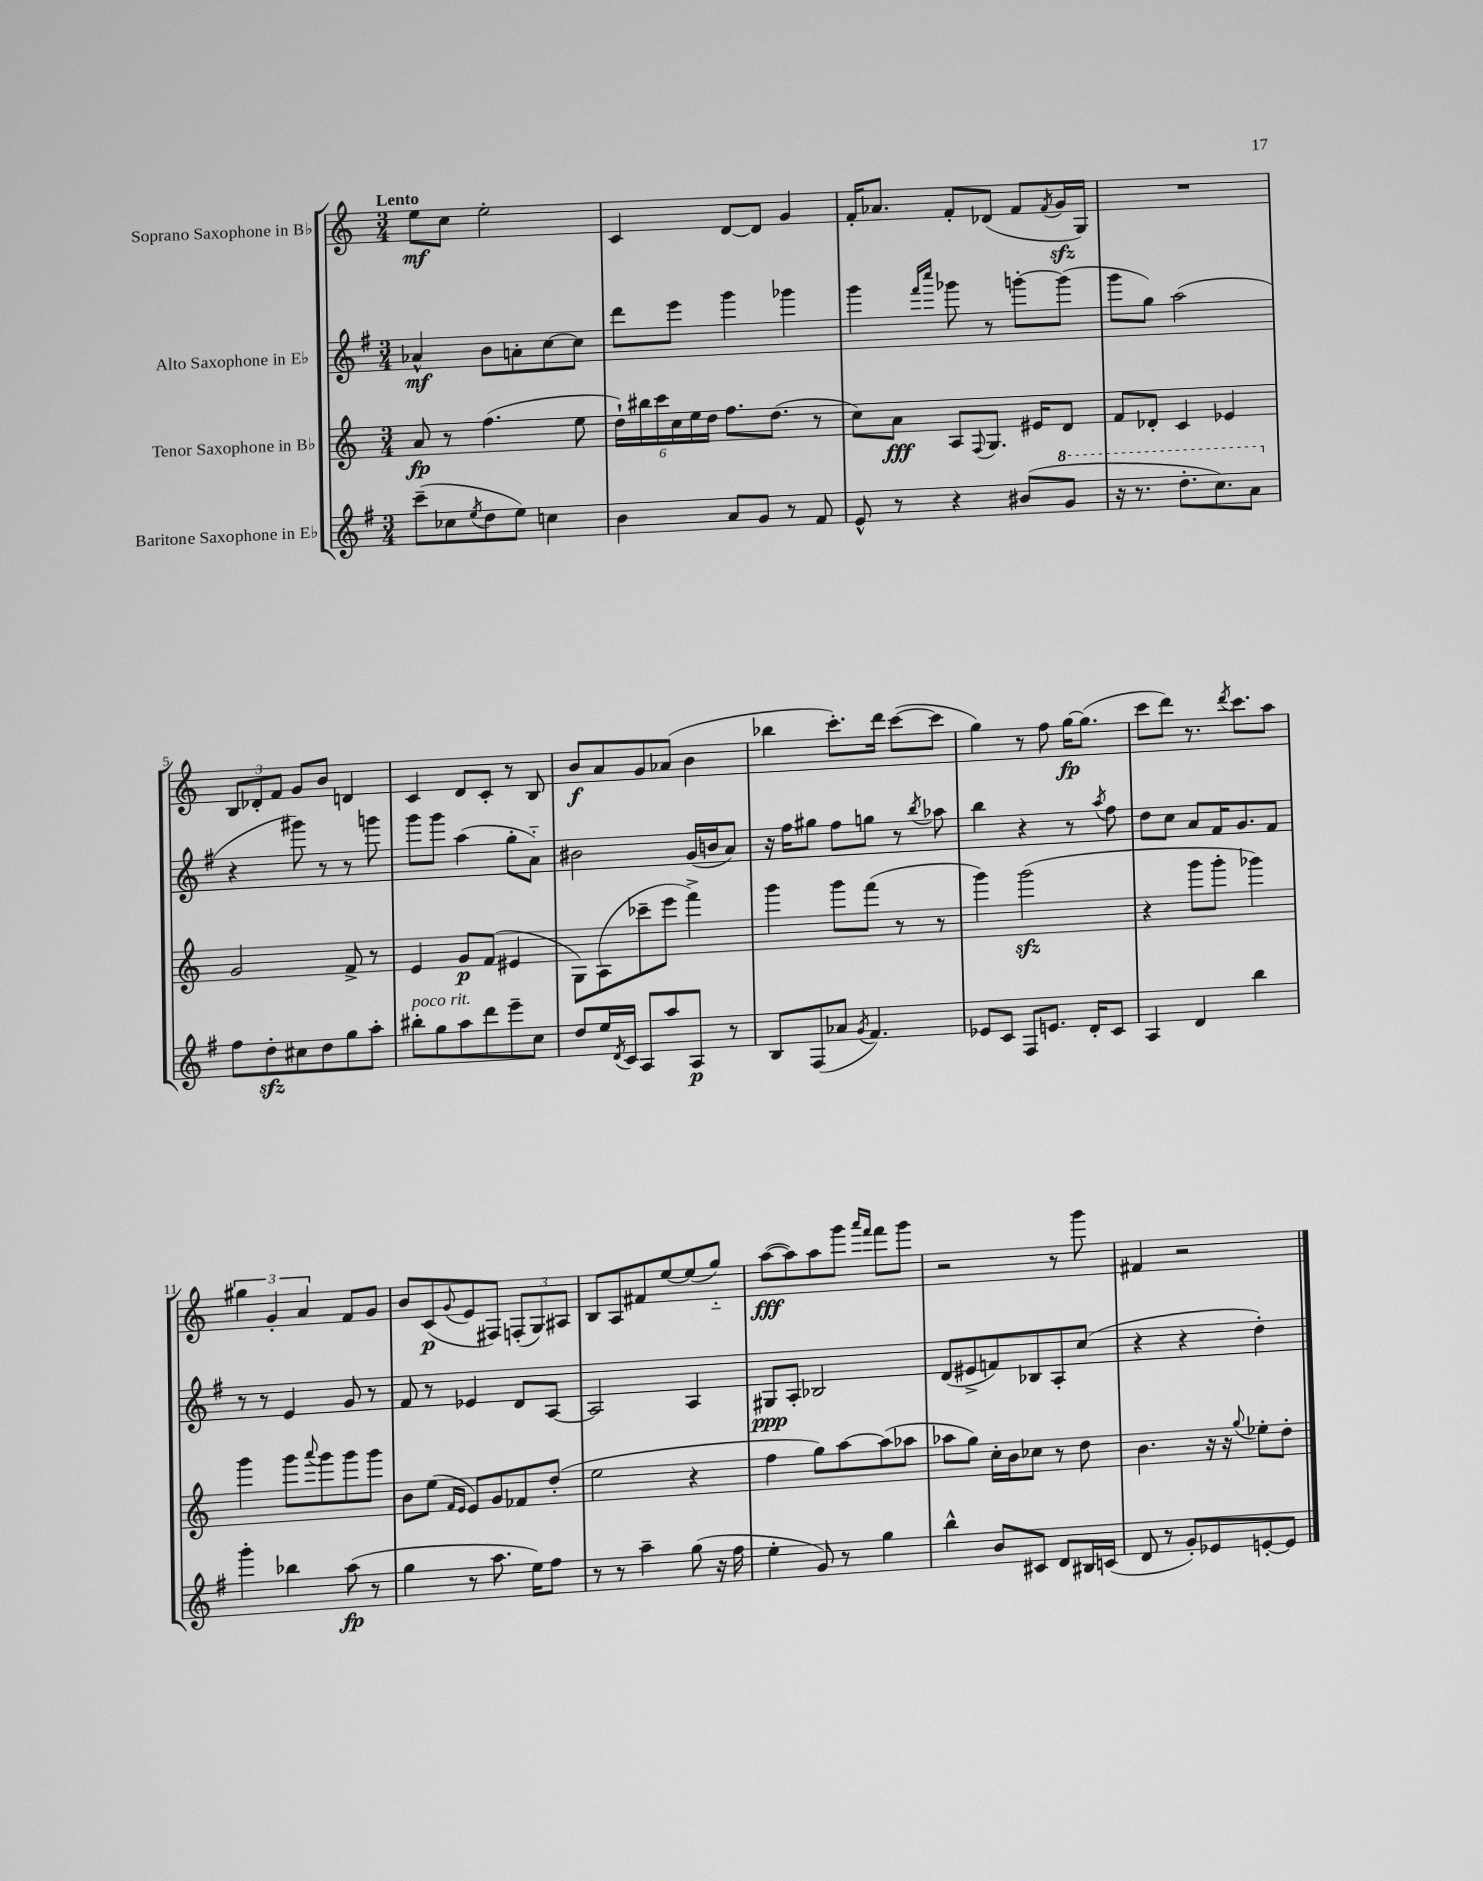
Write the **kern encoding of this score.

**kern	**dynam	**kern	**dynam	**kern	**dynam	**kern	**dynam
*part4	*part4	*part3	*part3	*part2	*part2	*part1	*part1
*staff4	*staff4	*staff3	*staff3	*staff2	*staff2	*staff1	*staff1
*I"Baritone Saxophone in E♭	*	*I"Tenor Saxophone in B♭	*	*I"Alto Saxophone in E♭	*	*I"Soprano Saxophone in B♭	*
*clefG2	*	*clefG2	*	*clefG2	*	*clefG2	*
*k[f#]	*	*k[]	*	*k[f#]	*	*k[]	*
*M3/4	*	*M3/4	*	*M3/4	*	*M3/4	*
=1	=1	=1	=1	=1	=1	=1	=1
!	!	!	!	!	!	!LO:TX:a:B:t=Lento	!
(8ccc~\L	.	8a/	fp	4a-X^^/	mf	8ee\L	mf
8cc-X\	.	8r	.	.	.	8cc\J	.
8qee/	.	.	.	.	.	.	.
8dd\	.	(4.ff\	.	8b\L	.	2ee'\	.
8ee\J)	.	.	.	8an'\	.	.	.
4ccn\	.	.	.	[8cc\	.	.	.
.	.	8ee\	.	8cc\J]	.	.	.
=2	=2	=2	=2	=2	=2	=2	=2
4b\	.	24dd`\LL)	.	8ddd\L	.	4c/	.
.	.	24bb#X\	.	.	.	.	.
.	.	24ccc\	.	.	.	.	.
.	.	24cc\	.	8eee\J	.	.	.
.	.	24ee\	.	.	.	.	.
.	.	24dd\JJ	.	.	.	.	.
8a/L	.	8.ff\L	.	4ggg\	.	[8d/L	.
8g/J	.	.	.	.	.	8d/J]	.
.	.	(8.dd\J	.	.	.	.	.
8r	.	.	.	4ggg-X\	.	4g/	.
8f#/	.	8r	.	.	.	.	.
=3	=3	=3	=3	=3	=3	=3	=3
8e^^/	.	8cc\L)	.	4ggg\	.	16f'/KL	.
.	.	.	.	.	.	8.a-X/J	.
8r	.	8a\J	fff	.	.	.	.
.	.	.	.	16qqfff#/LL	.	.	.
.	.	.	.	16qqcccc/JJ	.	.	.
4r	.	8A/L	.	8ggg-X\	.	8f'/L	.
.	.	8qqF/	.	.	.	.	.
.	.	8.G/J	.	8r	.	(8d-X/J	.
(8b#X/L	.	.	.	[8gggn'\L	.	8f/L	.
.	.	16e#X/KL	.	.	.	.	.
.	.	.	.	.	.	8qf/	.
*8va	*	*	*	*	*	*	*
8gg/J	.	8d/J	.	(8ggg\J]	.	16gzz/L	.
.	.	.	.	.	.	16G/JJ)	.
=4	=4	=4	=4	=4	=4	=4	=4
16r	.	8f/L	.	8ggg\L	.	2.r	.
8.r	.	.	.	.	.	.	.
.	.	8d-X'/J	.	8gg\J)	.	.	.
8.ddd'\L	.	4c/	.	(2aa\	.	.	.
8.ccc\)	.	.	.	.	.	.	.
.	.	4e-X/	.	.	.	.	.
8aa\J	.	.	.	.	.	.	.
!!LO:LB:g=z
=5	=5	=5	=5	=5	=5	=5	=5
*X8va	*	*	*	*	*	*	*
8ff#\L	.	2g/	.	4r	.	12B/L	.
.	.	.	.	.	.	12d-X'/	.
8ddzz'\	.	.	.	.	.	.	.
.	.	.	.	.	.	12f/J	.
8cc#X\	.	.	.	8ggg#X\)	.	8g/L	.
8dd\	.	.	.	8r	.	8b/J	.
8gg\	.	8f^/	.	8r	.	4dn/	.
8aa'\J	.	8r	.	8gggn\	.	.	.
=6	=6	=6	=6	=6	=6	=6	=6
!LO:TX:a:i:t=poco rit.	!	!	!	!	!	!	!
8bb#X'\L	.	4e/	.	8ggg\L	.	4c/	.
8gg\	.	.	.	8ggg\J	.	.	.
8aa\	.	8g/L	p	(4aa\	.	8d/L	.
8ddd\	.	(8f/J	.	.	.	8c'/J	.
8eee~\	.	4e#X/	.	8gg'\L	.	8r	.
8cc\J	.	.	.	8a\J)	.	8B/	.
=7	=7	=7	=7	=7	=7	=7	=7
8dd/L	.	8G\L)	.	2b#X\	.	8b/L	f
16ee/L	.	(8A\	.	.	.	8a/	.
8qd/	.	.	.	.	.	.	.
16c/JJ	.	.	.	.	.	.	.
8A/L	.	8ccc-X~\	.	.	.	8g/	.
8aa/	.	8eee\J	.	.	.	(8a-X/J	.
8A/J	p	4fff^\)	.	(16g/LL	.	4b\	.
.	.	.	.	16bn/J	.	.	.
8r	.	.	.	8a/J)	.	.	.
=8	=8	=8	=8	=8	=8	=8	=8
8B/L	.	4ggg\	.	16r	.	4bb-X\	.
.	.	.	.	16ff#\KL	.	.	.
(8F#/	.	.	.	8gg#X\J	.	.	.
8a-X/J	.	8ggg\L	.	8ff#\L	.	8.ccc'\L)	.
8qg/	.	.	.	.	.	.	.
4.f#/)	.	(8fff\J	.	8ggn\J	.	.	.
.	.	.	.	.	.	16ddd\Jk	.
.	.	8r	.	8r	.	([8ccc\L	.
.	.	.	.	8qbb/	.	.	.
.	.	8r	.	8aa-X\	.	8ccc\J]	.
=9	=9	=9	=9	=9	=9	=9	=9
8e-X/L	.	4ggg\)	.	4bb\	.	4gg\)	.
8c/J	.	.	.	.	.	.	.
8F#/L	.	(2gggzz\	.	4r	.	8r	.
8.en/J	.	.	.	.	.	8ff\	.
.	.	.	.	8r	.	[16gg\KL	fp
16d'/KL	.	.	.	.	.	(8.gg\J]	.
.	.	.	.	8qaa/	.	.	.
8c/J	.	.	.	8ff#\	.	.	.
=10	=10	=10	=10	=10	=10	=10	=10
4A/	.	4r	.	8dd\L	.	8ccc\L	.
.	.	.	.	8cc\J	.	8ddd\J)	.
4d/	.	8ggg\L	.	8a/L	.	8.r	.
.	.	8ggg'\J	.	16f#/K	.	.	.
.	.	.	.	.	.	8qddd/	.
.	.	.	.	8.g/	.	8.ccc\L	.
4bb\	.	4ggg-X\)	.	.	.	.	.
.	.	.	.	8f#/J	.	8aa\J	.
!!LO:LB:g=z
=11	=11	=11	=11	=11	=11	=11	=11
4ggg'\	.	4ggg\	.	8r	.	6gg#X\	.
.	.	.	.	8r	.	.	.
.	.	.	.	.	.	6g'/	.
4bb-X\	.	8ggg\L	.	4e/	.	.	.
.	.	.	.	.	.	6a/	.
.	.	8qqaaa/	.	.	.	.	.
.	.	8ggg\	.	.	.	.	.
(8aa\	fp	8ggg\	.	8g/	.	8f/L	.
8r	.	8ggg\J	.	8r	.	8g/J	.
=12	=12	=12	=12	=12	=12	=12	=12
4gg\	.	8b\L	.	8f#/	.	8b/L	.
.	.	(8ee\J	.	8r	.	(8c/	p
.	.	16qqf/LL	.	.	.	.	.
.	.	16qqe/JJ	.	.	.	8qqg/	.
8r	.	8e/L)	.	4e-X/	.	8e/	.
8.aa\	.	8g/	.	.	.	8F#X/J)	.
.	.	8f-X/	.	8d/L	.	(12Fn'/L	.
16ee\KL)	.	.	.	.	.	.	.
.	.	.	.	.	.	12G/)	.
8ff#\J	.	(8dd'/J	.	[8A/J	.	.	.
.	.	.	.	.	.	12A#X/J	.
=13	=13	=13	=13	=13	=13	=13	=13
8r	.	2ee\	.	2A/]	.	8B/L	.
8r	.	.	.	.	.	8A/	.
4aa~\	.	.	.	.	.	8f#X/	.
.	.	.	.	.	.	[8ee/	.
(8gg\	.	4r	.	4A/	.	(8ee/]	.
16r	.	.	.	.	.	8gg/J)	.
16ff#\	.	.	.	.	.	.	.
=14	=14	=14	=14	=14	=14	=14	=14
4ee'\	.	4ff\	.	8G#X/L	ppp	([8aa\L	fff
.	.	.	.	8A'/J	.	8aa\])	.
8g/)	.	8gg\L)	.	2B-X/	.	8aa\	.
8r	.	[8aa\	.	.	.	8ggg\J	.
.	.	.	.	.	.	16qqaaa/LL	.
.	.	.	.	.	.	16qqfff/JJ	.
4gg\	.	(8aa\]	.	.	.	8fff\L	.
.	.	8aa-X\J	.	.	.	8ggg\J	.
=15	=15	=15	=15	=15	=15	=15	=15
4bb^^\	.	8aa-X\L	.	(8d/L	.	2r	.
.	.	8gg\J)	.	8e#X^/	.	.	.
8b/L	.	16cc'\LL	.	8fn/)	.	.	.
.	.	16b\J	.	.	.	.	.
8c#X/J	.	8cc-X\J	.	8B-X/	.	.	.
8d/L	.	8r	.	8A'/	.	8r	.
16B#X/L	.	8dd\	.	(8cc/J	.	8ggg\	.
(16cn/JJ	.	.	.	.	.	.	.
=16	=16	=16	=16	=16	=16	=16	=16
8d/	.	4.b\	.	4r	.	4f#X/	.
8r	.	.	.	.	.	.	.
8g'/L)	.	.	.	4r	.	2r	.
8e-X/	.	16r	.	.	.	.	.
.	.	16r	.	.	.	.	.
.	.	8qqgg/	.	.	.	.	.
[8en'/	.	8ee-X'\L	.	4dd'\)	.	.	.
8e/J]	.	8dd'\J	.	.	.	.	.
==	==	==	==	==	==	==	==
*-	*-	*-	*-	*-	*-	*-	*-
